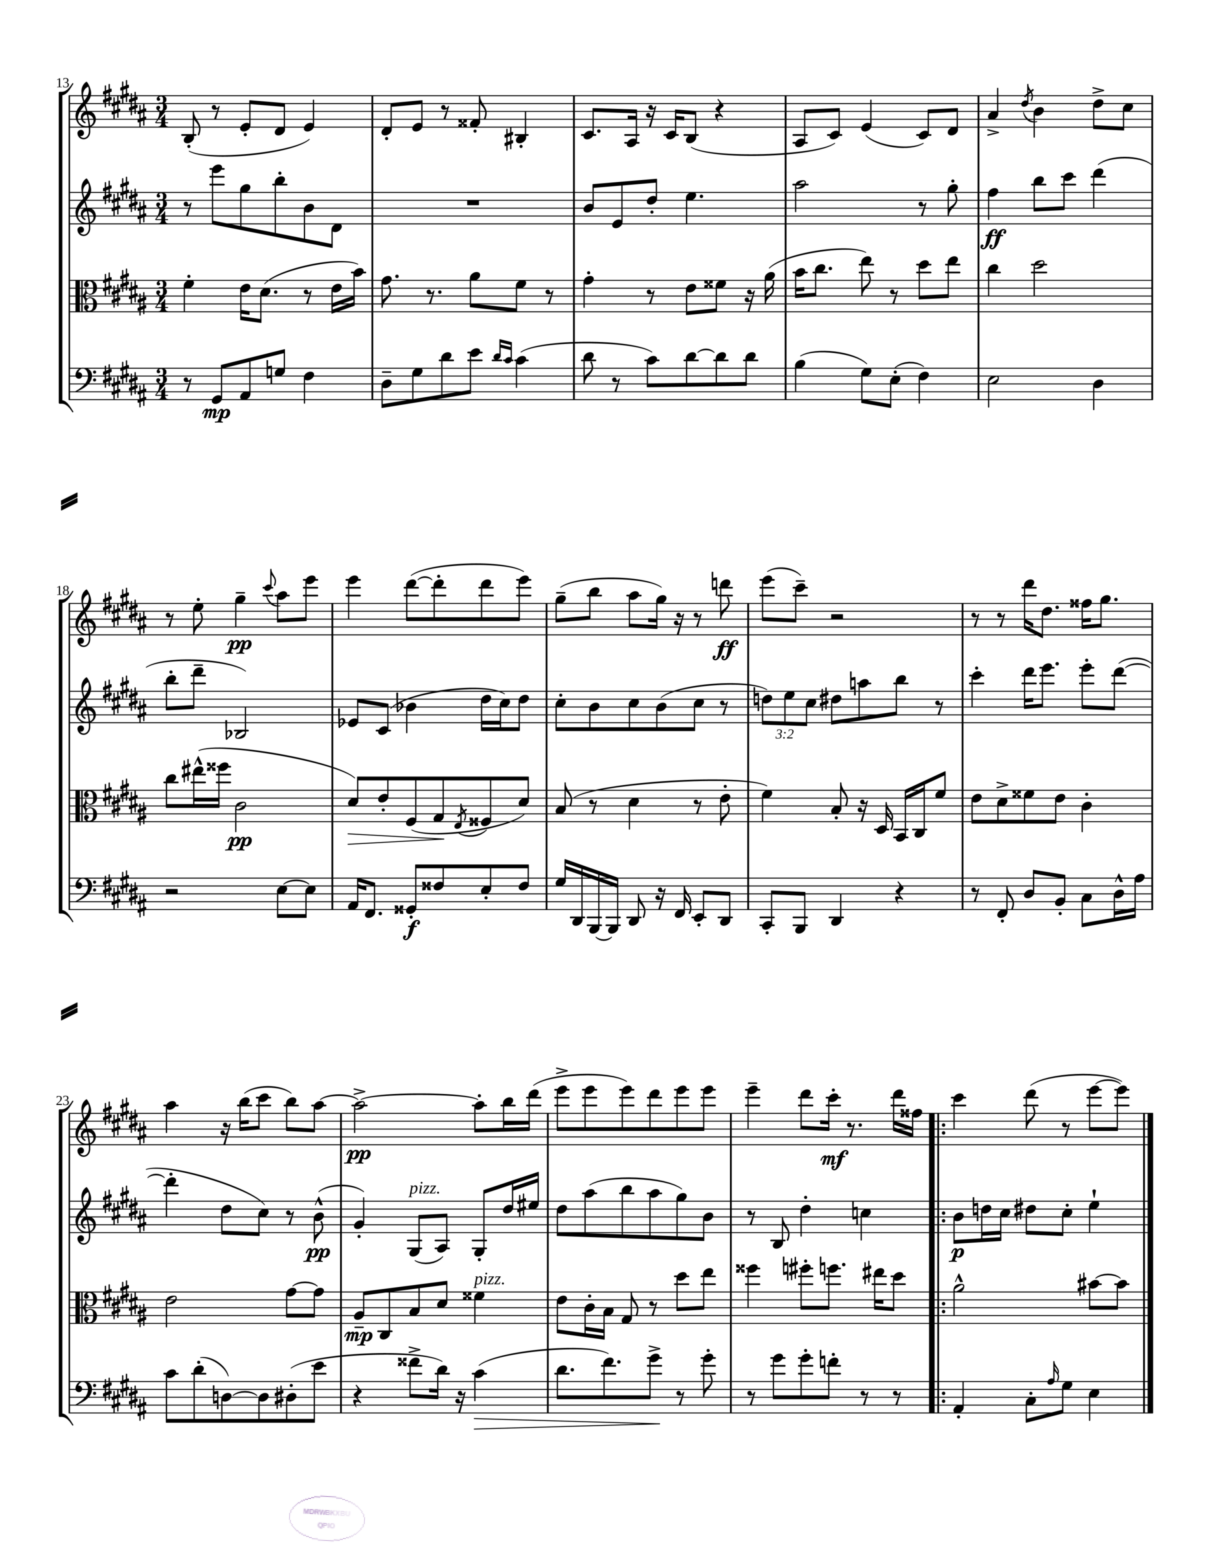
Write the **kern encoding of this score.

**kern	**dynam	**kern	**dynam	**kern	**dynam	**kern	**dynam
*part4	*part4	*part3	*part3	*part2	*part2	*part1	*part1
*staff4	*staff4	*staff3	*staff3	*staff2	*staff2	*staff1	*staff1
*clefF4	*	*clefC3	*	*clefG2	*	*clefG2	*
*k[f#c#g#d#a#]	*	*k[f#c#g#d#a#]	*	*k[f#c#g#d#a#]	*	*k[f#c#g#d#a#]	*
*M3/4	*	*M3/4	*	*M3/4	*	*M3/4	*
=13	=13	=13	=13	=13	=13	=13	=13
8r	.	4f#'\	.	8r	.	(8B'/	.
8GG#/L	mp	.	.	8eee\L	.	8r	.
8AA#/	.	16e\KL	.	8gg#\	.	8e'/L	.
.	.	(8.d#\J	.	.	.	.	.
8Gn/J	.	.	.	8bb'\	.	8d#/J	.
4F#\	.	8r	.	8b\	.	4e/)	.
.	.	16e\LL	.	8d#\J	.	.	.
.	.	16b\JJ)	.	.	.	.	.
=14	=14	=14	=14	=14	=14	=14	=14
8D#~\L	.	8.g#\	.	2.r	.	8d#'/L	.
8G#\	.	.	.	.	.	8e/J	.
.	.	8.r	.	.	.	.	.
8d#\	.	.	.	.	.	8r	.
8e\J	.	8a#\L	.	.	.	8f##X'/	.
16qqd#/LL	.	.	.	.	.	.	.
16qqc#/JJ	.	.	.	.	.	.	.
(4c#\	.	8f#\J	.	.	.	4B#X'/	.
.	.	8r	.	.	.	.	.
=15	=15	=15	=15	=15	=15	=15	=15
8d#\	.	4g#'\	.	8b/L	.	8.c#/L	.
8r	.	.	.	8e/	.	.	.
.	.	.	.	.	.	16A#/Jk	.
8c#\L)	.	8r	.	8dd#'/J	.	16r	.
.	.	.	.	.	.	16c#/KL	.
[8d#\	.	8e\L	.	4.ee\	.	(8B/J	.
8d#\]	.	8f##X\J	.	.	.	4r	.
8d#\J	.	16r	.	.	.	.	.
.	.	(16a#\	.	.	.	.	.
=16	=16	=16	=16	=16	=16	=16	=16
(4B\	.	16b\KL	.	2aa#\	.	8A#/L	.
.	.	8.cc#\J	.	.	.	.	.
.	.	.	.	.	.	8c#/J)	.
8G#\L)	.	8ee\)	.	.	.	(4e/	.
(8E'\J	.	8r	.	.	.	.	.
4F#\)	.	8dd#\L	.	8r	.	8c#/L)	.
.	.	8ee\J	.	8gg#'\	.	8d#/J	.
=17	=17	=17	=17	=17	=17	=17	=17
2E\	.	4cc#\	.	4ff#\	ff	4a#^/	.
.	.	.	.	.	.	8qdd#/	.
.	.	2dd#\	.	8bb\L	.	4b\	.
.	.	.	.	8ccc#\J	.	.	.
4D#\	.	.	.	(4ddd#\	.	8dd#^\L	.
.	.	.	.	.	.	8cc#\J	.
!!LO:LB:g=z
=18	=18	=18	=18	=18	=18	=18	=18
2r	.	8cc#\L	.	8bb'\L	.	8r	.
.	.	(16ee#X^^\L	.	8ddd#~\J	.	8ee'\	.
.	.	16ff##X\JJ	.	.	.	.	.
.	.	2c#\	pp	2B-X/)	.	4gg#~\	pp
.	.	.	.	.	.	8qqccc#/	.
[8E\L	.	.	.	.	.	8aa#\L	.
8E\J]	.	.	.	.	.	8eee\J	.
=19	=19	=19	=19	=19	=19	=19	=19
!	!	!	!LO:HP:b	!	!	!	!
16AA#/KL	.	8d#/L)	>	8e-X/L	.	4eee\	.
8.FF#/J	.	.	.	.	.	.	.
.	.	8e'/	.	(8c#/J	.	.	.
8GG##X'/L	f	(8F#/	.	4b-X\	.	([8ddd#\L	.
8F##X/	.	8G#/	.	.	.	8ddd#'\]	.
.	.	8qE/	.	.	.	.	.
8E'/	.	8F##X/	]	16dd#\LL	.	8ddd#\	.
.	.	.	.	16cc#\J)	.	.	.
8F##/J	.	8d#/J)	.	8dd#\J	.	8eee\J)	.
=20	=20	=20	=20	=20	=20	=20	=20
16G#/LL	.	(8B/	.	8cc#'\L	.	(8gg#~\L	.
16DD#/	.	.	.	.	.	.	.
[16BBB/	.	8r	.	8b\	.	8bb\J	.
16BBB/JJ]	.	.	.	.	.	.	.
8DD#/	.	4d#\	.	8cc#\	.	8aa#\L	.
16r	.	.	.	(8b\	.	16gg#\Jk)	.
16FF#/	.	.	.	.	.	16r	.
8EE'/L	.	8r	.	8cc#\J	.	8r	.
8DD#/J	.	8e'\	.	8r	.	8dddn\	ff
=21	=21	=21	=21	=21	=21	=21	=21
8CC#'/L	.	4f#\)	.	12ddn\L)	.	(8eee\L	.
.	.	.	.	12ee\	.	.	.
8BBB/J	.	.	.	.	.	8ccc#~\J)	.
.	.	.	.	12cc#\J	.	.	.
4DD#/	.	8B'/	.	8dd#X\L	.	2r	.
.	.	16r	.	8aan\	.	.	.
.	.	16D#/	.	.	.	.	.
4r	.	16BB/LL	.	8bb\J	.	.	.
.	.	16C#/J	.	.	.	.	.
.	.	8f#/J	.	8r	.	.	.
=22	=22	=22	=22	=22	=22	=22	=22
8r	.	8e\L	.	4ccc#'\	.	8r	.
8FF#'/	.	8d#^\	.	.	.	8r	.
8D#/L	.	8f##X\	.	16ddd#\KL	.	16ddd#\KL	.
.	.	.	.	8.eee\J	.	8.dd#\J	.
8BB'/J	.	8e\J	.	.	.	.	.
8C#\L	.	4c#'\	.	8eee'\L	.	16ff##X\KL	.
.	.	.	.	.	.	8.gg#\J	.
16D#^^\L	.	.	.	([8ddd#\J	.	.	.
16A#\JJ	.	.	.	.	.	.	.
!!LO:LB:g=z
=23	=23	=23	=23	=23	=23	=23	=23
8c#\L	.	2e\	.	4ddd#'\]	.	4aa#\	.
(8d#'\	.	.	.	.	.	.	.
[8Dn\)	.	.	.	8dd#\L	.	16r	.
.	.	.	.	.	.	(16bb\KL	.
8D\]	.	.	.	8cc#\J)	.	8ccc#\J	.
(8D#X'\	.	[8g#\L	.	8r	.	8bb\L)	.
8e\J	.	8g#\J]	.	(8b^^\	pp	[8aa#\J	.
=24	=24	=24	=24	=24	=24	=24	=24
4r	.	8A#~/L	mp	4g#'/)	.	2aa#^\_	pp
.	.	8C#/	.	.	.	.	.
!	!	!	!	!LO:TX:a:i:t=pizz.	!	!	!
8f##X^\L	.	8B/	.	(8G#/L	.	.	.
16d#\Jk)	.	8d#/J	.	8A#/J)	.	.	.
16r	.	.	.	.	.	.	.
!	!	!LO:TX:a:i:t=pizz.	!	!	!	!	!
!	!LO:HP:b	!	!	!	!	!	!
(4c#\	>	4f##X\	.	8G#'/L	.	8aa#'\L]	.
.	.	.	.	16dd#/L	.	16bb\L	.
.	.	.	.	16ee#X/JJ	.	(16ddd#\JJ	.
=25	=25	=25	=25	=25	=25	=25	=25
8.d#\L	.	8e\L	.	8dd#\L	.	8eee^\L	.
.	.	16c#'\L	.	(8aa#\	.	8eee\	.
8.f#\)	.	16B\JJ	.	.	.	.	.
.	.	8G#/	.	8bb\	.	8eee\)	.
8g#^\J	.	8r	.	8aa#\	.	8ddd#\	.
8r	]	8dd#\L	.	8gg#\)	.	8eee\	.
8g#'\	.	8ee\J	.	8b\J	.	8eee\J	.
=26	=26	=26	=26	=26	=26	=26	=26
8r	.	4ff##X\	.	8r	.	4eee~\	.
8g#\L	.	.	.	8B/	.	.	.
8g#'\	.	8ff#X'\L	.	4dd#'\	.	8ddd#\L	.
8fn'\J	.	8.ffn\J	.	.	.	16ccc#'\Jk	mf
.	.	.	.	.	.	8.r	.
8r	.	.	.	4ccn\	.	.	.
.	.	16ee#X\KL	.	.	.	.	.
8r	.	8dd#\J	.	.	.	16ddd#\LL	.
.	.	.	.	.	.	16ff##X\JJ	.
=27!|:	=27!|:	=27!|:	=27!|:	=27!|:	=27!|:	=27!|:	=27!|:
4AA#'/	.	2a#^^\	.	8b\L	p	4ccc#\	.
.	.	.	.	16ddn\L	.	.	.
.	.	.	.	16cc#\JJ	.	.	.
8C#'\L	.	.	.	8dd#X\L	.	(8ddd#\	.
16qqA#/	.	.	.	.	.	.	.
8G#\J	.	.	.	8cc#'\J	.	8r	.
4E\	.	[8b#X\L	.	4ee`\	.	[8eee\L	.
.	.	8b#\J]	.	.	.	8eee\J])	.
==	==	==	==	==	==	==	==
*-	*-	*-	*-	*-	*-	*-	*-
